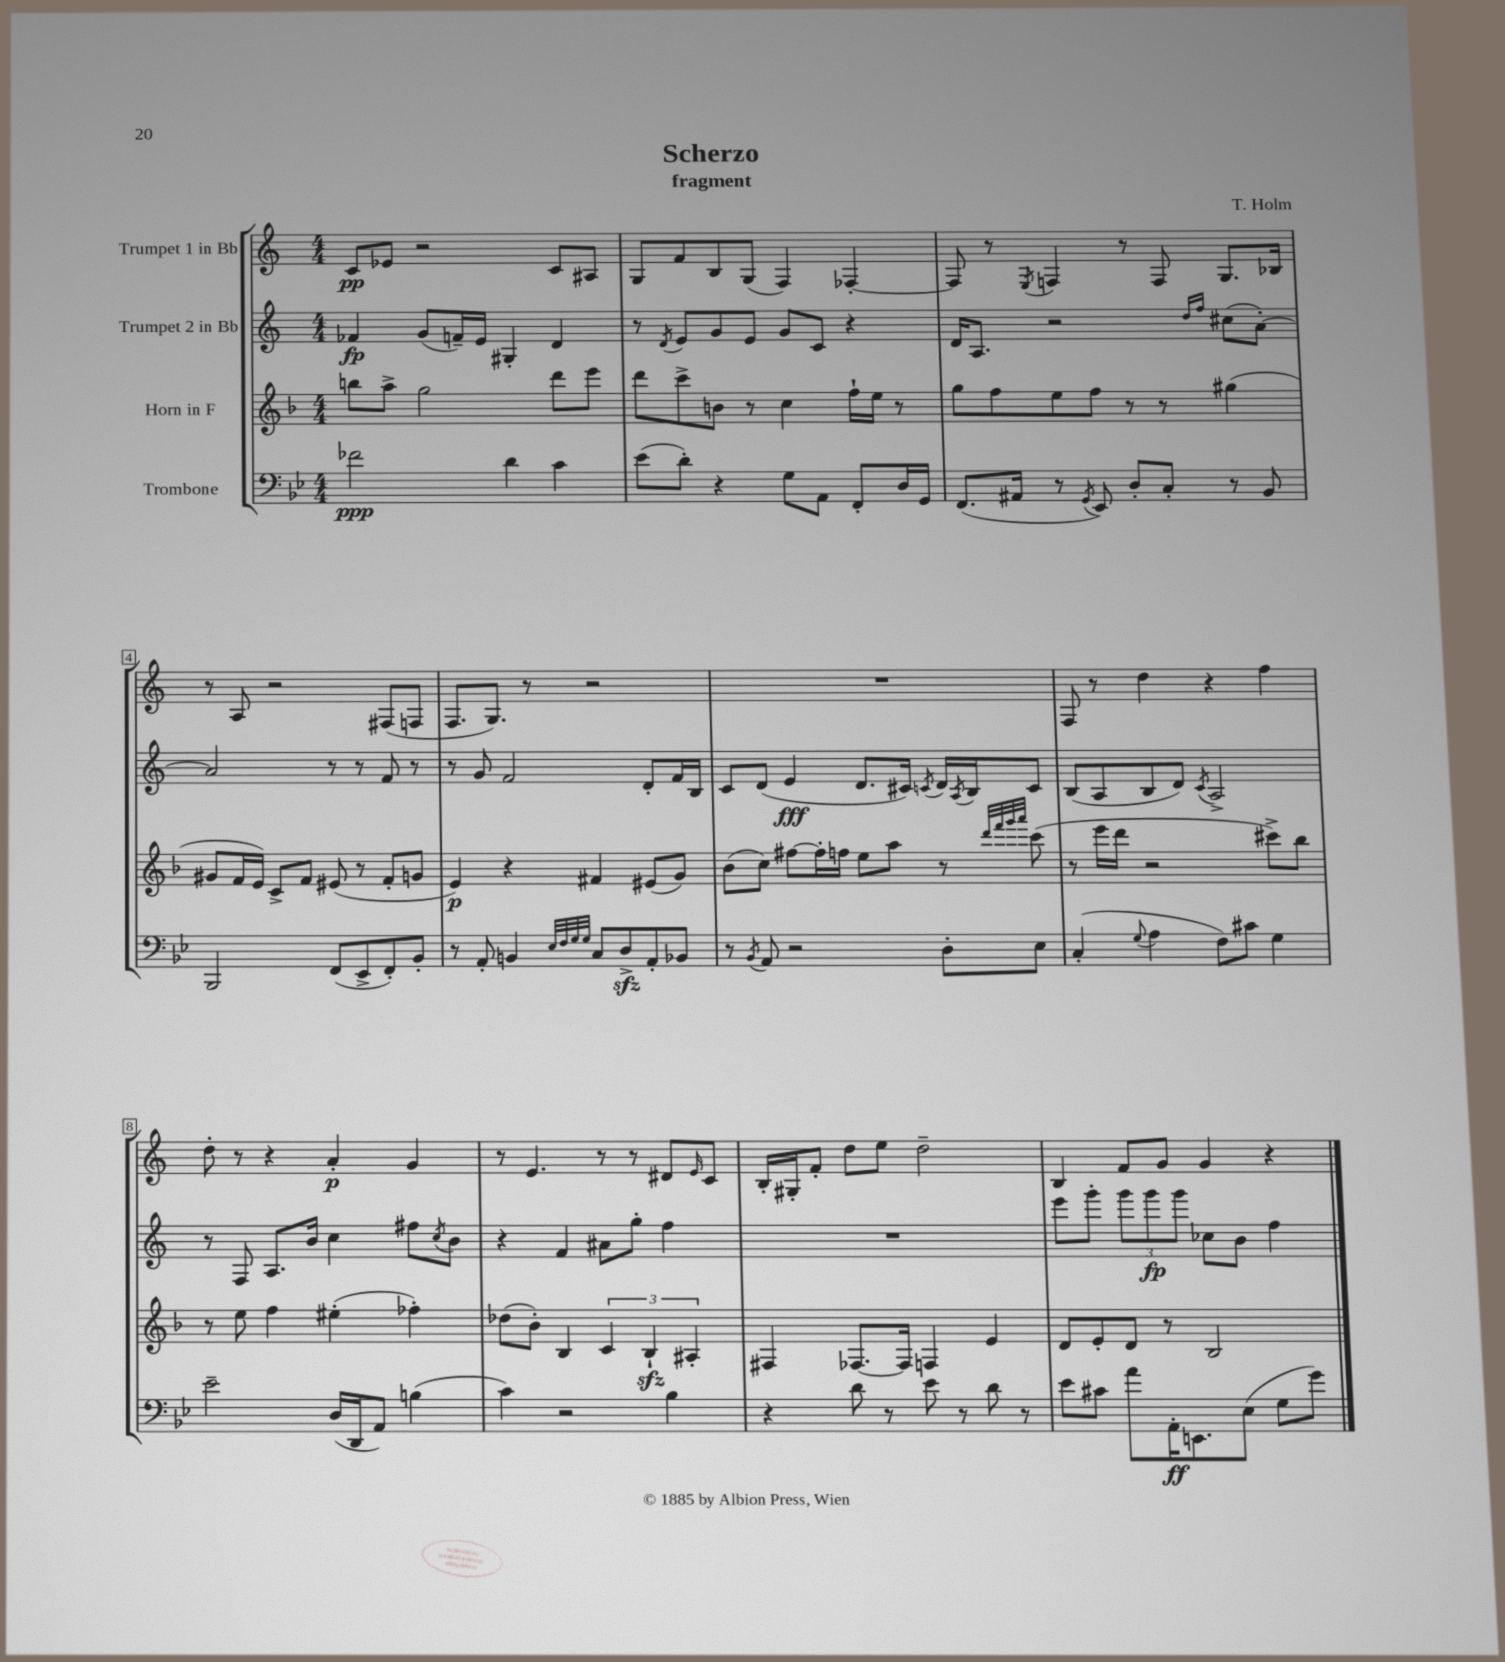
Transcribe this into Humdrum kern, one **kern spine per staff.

**kern	**dynam	**kern	**dynam	**kern	**dynam	**kern	**dynam
*part4	*part4	*part3	*part3	*part2	*part2	*part1	*part1
*staff4	*staff4	*staff3	*staff3	*staff2	*staff2	*staff1	*staff1
*I"Trombone	*	*I"Horn in F	*	*I"Trumpet 2 in Bb	*	*I"Trumpet 1 in Bb	*
*clefF4	*	*clefG2	*	*clefG2	*	*clefG2	*
*k[b-e-]	*	*k[b-]	*	*k[]	*	*k[]	*
*M4/4	*	*M4/4	*	*M4/4	*	*M4/4	*
=1	=1	=1	=1	=1	=1	=1	=1
2f-X\	ppp	8bbn\L	.	4f-X/	fp	8c/L	pp
.	.	8aa^\J	.	.	.	8e-X/J	.
.	.	2gg\	.	(8g/L	.	2r	.
.	.	.	.	16fn~/L)	.	.	.
.	.	.	.	16e/JJ	.	.	.
4d\	.	.	.	4G#X'/	.	.	.
4c\	.	8ddd\L	.	4d/	.	8c/L	.
.	.	8eee\J	.	.	.	8A#X/J	.
=2	=2	=2	=2	=2	=2	=2	=2
(8e-\L	.	8ddd\L	.	8r	.	8G/L	.
.	.	.	.	8qd/	.	.	.
8d'\J)	.	8ccc^\	.	8e/L	.	8f/	.
4r	.	8bn\J	.	8g/	.	8B/	.
.	.	8r	.	8e/J	.	(8G/J	.
8G\L	.	4cc\	.	8g/L	.	4F/)	.
8AA\J	.	.	.	8c/J	.	.	.
8FF'/L	.	16ff`\LL	.	4r	.	[4F-X'/	.
.	.	16ee\JJ	.	.	.	.	.
16D/L	.	8r	.	.	.	.	.
16GG/JJ	.	.	.	.	.	.	.
=3	=3	=3	=3	=3	=3	=3	=3
(8.FF/L	.	8gg\L	.	16d/KL	.	8F-/]	.
.	.	.	.	8.A/J	.	.	.
.	.	8ff\	.	.	.	8r	.
16AA#X/Jk	.	.	.	.	.	.	.
.	.	.	.	.	.	8qE/	.
8r	.	8ee\	.	2r	.	4Fn/	.
8qGG/	.	.	.	.	.	.	.
8EE-/)	.	8ff\J	.	.	.	.	.
8D'/L	.	8r	.	.	.	8r	.
8C'/J	.	8r	.	.	.	8F/	.
.	.	.	.	16qqdd/LL	.	.	.
.	.	.	.	16qqff/JJ	.	.	.
8r	.	(4gg#X\	.	(8cc#X\L	.	8.G/L	.
8BB-/	.	.	.	[8a'\J)	.	.	.
.	.	.	.	.	.	16B-X/Jk	.
!!LO:LB:g=z
=4	=4	=4	=4	=4	=4	=4	=4
2BBB-/	.	8g#X/L	.	2a/]	.	8r	.
.	.	16f/L	.	.	.	8A/	.
.	.	16e/JJ)	.	.	.	.	.
.	.	8c^/L	.	.	.	2r	.
.	.	8f/J	.	.	.	.	.
(8FF/L	.	(8e#X/	.	8r	.	.	.
8EE-^/	.	8r	.	8r	.	.	.
8FF'/)	.	8f'/L	.	8f/	.	(8F#X/L	.
8BB-'/J	.	8gn/J	.	8r	.	8Fn/J	.
=5	=5	=5	=5	=5	=5	=5	=5
8r	.	4e/)	p	8r	.	8.F/L	.
8AA'/	.	.	.	8g/	.	.	.
.	.	.	.	.	.	8.G/J)	.
4BBn/	.	4r	.	2f/	.	.	.
.	.	.	.	.	.	8r	.
32qqE-/LLL	.	.	.	.	.	.	.
32qqF/	.	.	.	.	.	.	.
32qqG/	.	.	.	.	.	.	.
32qqG/JJJ	.	.	.	.	.	.	.
8C/L	.	4f#X/	.	.	.	2r	.
8Dzz^/	.	.	.	.	.	.	.
8AA'/	.	(8e#X/L	.	8d'/L	.	.	.
8BB-X/J	.	8g/J)	.	16f/L	.	.	.
.	.	.	.	16B/JJ	.	.	.
=6	=6	=6	=6	=6	=6	=6	=6
8r	.	(8b-\L	.	8c/L	.	1r	.
8qBB-/	.	.	.	.	.	.	.
8AA/	.	8cc\J)	.	(8d/J	.	.	.
2r	.	[8ff#X\L	.	4e/	fff	.	.
.	.	16ff#'\L]	.	.	.	.	.
.	.	16ffn\JJ	.	.	.	.	.
.	.	8ee\L	.	8.d/L	.	.	.
.	.	8aa\J	.	.	.	.	.
.	.	.	.	16c#X/Jk)	.	.	.
.	.	.	.	8qcn/	.	.	.
8D'\L	.	8r	.	16d/LL	.	.	.
.	.	.	.	8qA/	.	.	.
.	.	.	.	16B/J	.	.	.
.	.	32qqddd/LLL	.	.	.	.	.
.	.	32qqfff/	.	.	.	.	.
.	.	32qqggg/	.	.	.	.	.
.	.	32qqaaa/JJJ	.	.	.	.	.
8E-\J	.	(8ccc\	.	8c/J	.	.	.
=7	=7	=7	=7	=7	=7	=7	=7
(4C'/	.	8r	.	(8B/L	.	8F/	.
.	.	16eee\LL	.	8A/	.	8r	.
.	.	16ddd\JJ	.	.	.	.	.
8qqG/	.	.	.	.	.	.	.
4A\	.	2r	.	8B/	.	4dd\	.
.	.	.	.	8d/J)	.	.	.
.	.	.	.	8qc/	.	.	.
8F\L)	.	.	.	2A^/	.	4r	.
8c#X\J	.	.	.	.	.	.	.
4G\	.	8ccc#X^\L)	.	.	.	4ff\	.
.	.	8bb-\J	.	.	.	.	.
!!LO:LB:g=z
=8	=8	=8	=8	=8	=8	=8	=8
2e-~\	.	8r	.	8r	.	8dd'\	.
.	.	8ee\	.	8F/	.	8r	.
.	.	4ff\	.	8.A/L	.	4r	.
.	.	.	.	16b/Jk	.	.	.
(16D/LL	.	(4ee#X'\	.	4cc\	.	4a'/	p
16DD/J	.	.	.	.	.	.	.
8AA/J)	.	.	.	.	.	.	.
(4Bn\	.	4ff-X'\)	.	8ff#X\L	.	4g/	.
.	.	.	.	8qcc/	.	.	.
.	.	.	.	8b\J	.	.	.
=9	=9	=9	=9	=9	=9	=9	=9
4c\)	.	(8dd-X\L	.	4r	.	8r	.
.	.	8b-'\J)	.	.	.	4.e/	.
2r	.	4B-/	.	4f/	.	.	.
.	.	6c/	.	8a#X\L	.	8r	.
.	.	.	.	8gg'\J	.	8r	.
.	.	6B-zz`/	.	.	.	.	.
4B-\	.	.	.	4ff\	.	8d#X/L	.
.	.	6A#X'/	.	.	.	.	.
.	.	.	.	.	.	16qqe/	.
.	.	.	.	.	.	8c/J	.
=10	=10	=10	=10	=10	=10	=10	=10
4r	.	4F#X/	.	1r	.	16B'/LL	.
.	.	.	.	.	.	16G#X'/J	.
.	.	.	.	.	.	8f'/J	.
8d\	.	[8.F-X/L	.	.	.	8dd\L	.
8r	.	.	.	.	.	8ee\J	.
.	.	16F-/Jk]	.	.	.	.	.
8e-\	.	4Fn/	.	.	.	2dd~\	.
8r	.	.	.	.	.	.	.
8d\	.	4e/	.	.	.	.	.
8r	.	.	.	.	.	.	.
=11	=11	=11	=11	=11	=11	=11	=11
8e-\L	.	8d/L	.	8eee\L	.	4B/	.
8c#X\J	.	8e'/	.	8ggg'\J	.	.	.
8a\L	.	8d/J	.	12ggg\L	.	8f/L	.
.	.	.	.	12ggg\	fp	.	.
16AA'\K	ff	8r	.	.	.	8g/J	.
.	.	.	.	12ggg\J	.	.	.
8.EEn\	.	.	.	.	.	.	.
.	.	2B-/	.	8cc-X\L	.	4g/	.
(8E-\J	.	.	.	8b\J	.	.	.
8G\L	.	.	.	4ff\	.	4r	.
8g\J)	.	.	.	.	.	.	.
==	==	==	==	==	==	==	==
*-	*-	*-	*-	*-	*-	*-	*-
